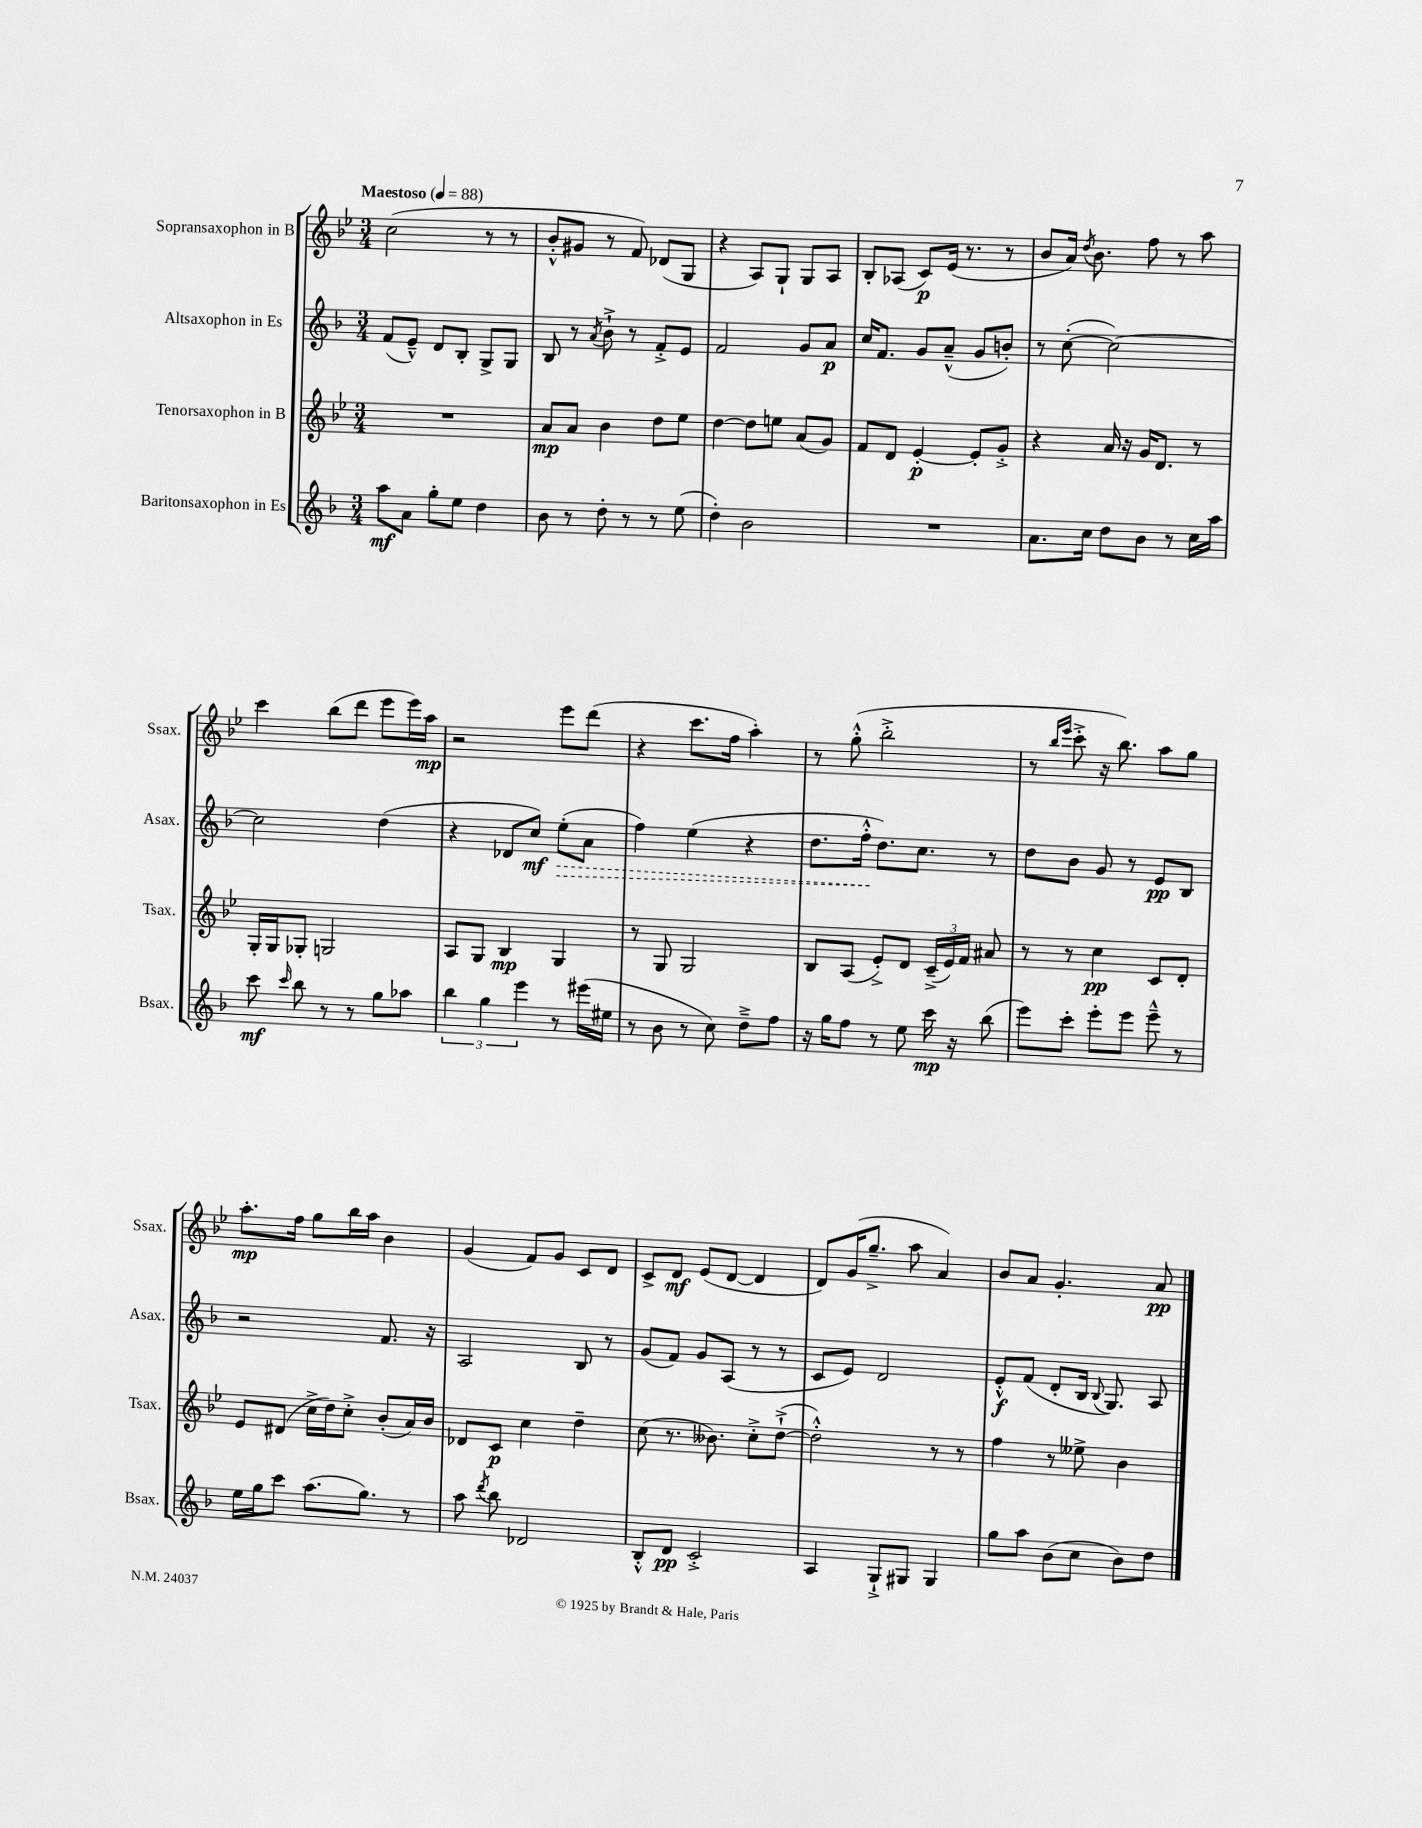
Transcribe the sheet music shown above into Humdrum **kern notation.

**kern	**dynam	**kern	**dynam	**kern	**dynam	**kern	**dynam
*part4	*part4	*part3	*part3	*part2	*part2	*part1	*part1
*staff4	*staff4	*staff3	*staff3	*staff2	*staff2	*staff1	*staff1
*I"Baritonsaxophon in Es	*	*I"Tenorsaxophon in B	*	*I"Altsaxophon in Es	*	*I"Sopransaxophon in B	*
*I'Bsax.	*	*I'Tsax.	*	*I'Asax.	*	*I'Ssax.	*
*clefG2	*	*clefG2	*	*clefG2	*	*clefG2	*
*k[b-]	*	*k[b-e-]	*	*k[b-]	*	*k[b-e-]	*
*M3/4	*	*M3/4	*	*M3/4	*	*M3/4	*
*MM88	*	*MM88	*	*MM88	*	*MM88	*
=1	=1	=1	=1	=1	=1	=1	=1
!	!	!	!	!	!	!LO:TX:a:B:t=Maestoso	!
8aa\L	mf	2.r	.	(8f/L	.	(2cc\	.
8a\J	.	.	.	8e~^^/J)	.	.	.
8gg'\L	.	.	.	8d/L	.	.	.
8ee\J	.	.	.	8B-'/J	.	.	.
4dd\	.	.	.	8G^/L	.	8r	.
.	.	.	.	8G/J	.	8r	.
=2	=2	=2	=2	=2	=2	=2	=2
8b-\	.	8a/L	mp	8B-/	.	8b-'^^/L	.
8r	.	8a/J	.	8r	.	8g#X/J	.
.	.	.	.	8qa/	.	.	.
8dd'\	.	4b-\	.	8b-`^\	.	8r	.
8r	.	.	.	8r	.	8f/)	.
8r	.	8dd\L	.	8f'^/L	.	(8d-X/L	.
(8ee\	.	8ee-\J	.	8e/J	.	8G/J	.
=3	=3	=3	=3	=3	=3	=3	=3
4dd'\)	.	[4dd\	.	2f/	.	4r	.
2b-\	.	8dd\L]	.	.	.	8A/L)	.
.	.	8een\J	.	.	.	8G`/J	.
.	.	(8a/L	.	8g/L	.	8G/L	.
.	.	8g/J)	.	8a/J	p	8A/J	.
=4	=4	=4	=4	=4	=4	=4	=4
2.r	.	8f/L	.	16cc/KL	.	8B-'/L	.
.	.	.	.	8.f/J	.	.	.
.	.	8d/J	.	.	.	(8A-X/J	.
.	.	[4e-'/	p	8g/L	.	8c/L)	p
.	.	.	.	(8a~^^/J	.	(16e-/Jk	.
.	.	.	.	.	.	8.r	.
.	.	8e-'/L]	.	8g/L	.	.	.
.	.	8g'^/J	.	8bn'/J)	.	8r	.
=5	=5	=5	=5	=5	=5	=5	=5
8.a\L	.	4r	.	8r	.	8b-/L	.
.	.	.	.	([8cc'\	.	16a/Jk)	.
.	.	.	.	.	.	8qdd/	.
16cc\Jk	.	.	.	.	.	8.b-\	.
8dd\L	.	16a/	.	2cc\_)	.	.	.
.	.	16r	.	.	.	.	.
8b-\J	.	16g/KL	.	.	.	8ff\	.
.	.	8.d/J	.	.	.	.	.
8r	.	.	.	.	.	8r	.
16cc\LL	.	8r	.	.	.	8aa\	.
16aa\JJ	.	.	.	.	.	.	.
!!LO:LB:g=z
=6	=6	=6	=6	=6	=6	=6	=6
8ccc\	mf	16G'/LL	.	2cc\]	.	4ccc\	.
.	.	16G/J	.	.	.	.	.
16qqccc/	.	.	.	.	.	.	.
8bb-\	.	8G-X'/J	.	.	.	.	.
8r	.	2Gn/	.	.	.	(8bb-\L	.
8r	.	.	.	.	.	8ddd\J	.
8gg\L	.	.	.	(4dd\	.	8eee-\L	.
8aa-X\J	.	.	.	.	.	16eee-\L)	.
.	.	.	.	.	.	16aa\JJ	mp
=7	=7	=7	=7	=7	=7	=7	=7
6bb-\	.	8A/L	.	4r	.	2r	.
.	.	8G/J	.	.	.	.	.
6gg\	.	.	.	.	.	.	.
.	.	4B-/	mp	8d-X/L	.	.	.
6eee\	.	.	.	.	.	.	.
.	.	.	.	8cc/J)	mf	.	.
!	!	!	!	!	!LO:HP:b	!	!
8r	.	4G/	.	(8ee'\L	>	8eee-\L	.
(16eee#X\LL	.	.	.	8a\J	.	(8ddd\J	.
16ee#X\JJ	.	.	.	.	.	.	.
=8	=8	=8	=8	=8	=8	=8	=8
8r	.	8r	.	4ff\)	.	4r	.
8b-\	.	8G/	.	.	.	.	.
8r	.	2G/	.	(4ee\	.	8.ccc\L	.
8cc\)	.	.	.	.	.	.	.
.	.	.	.	.	.	16ff\Jk	.
8dd~^\L	.	.	.	4r	.	4aa'\)	.
8ff\J	.	.	.	.	.	.	.
=9	=9	=9	=9	=9	=9	=9	=9
16r	.	8B-/L	.	8.dd\L	.	8r	.
16gg\KL	.	.	.	.	.	.	.
8ff\J	.	(8A/J	.	.	.	(8gg'^^\	.
.	.	.	.	16ff'^^\Jk	.	.	.
8r	.	8e-'^/L)	.	8.dd\L)	]	2bb-'^\	.
8ee\	.	8d/J	.	.	.	.	.
.	.	.	.	8.cc\J	.	.	.
16ccc\	mp	(24c~^/LL	.	.	.	.	.
.	.	24e-/)	.	.	.	.	.
16r	.	.	.	.	.	.	.
.	.	24f/JJ	.	.	.	.	.
(8bb-\	.	8a#X/	.	8r	.	.	.
=10	=10	=10	=10	=10	=10	=10	=10
8eee\L)	.	8r	.	8dd\L	.	8r	.
.	.	.	.	.	.	16qqbb-/LL	.
.	.	.	.	.	.	16qqeee-/JJ	.
8ccc'\J	.	8r	.	8b-\J	.	8ccc'^\	.
8eee'\L	.	4cc\	pp	8g/	.	16r	.
.	.	.	.	.	.	8.bb-\)	.
8eee\J	.	.	.	8r	.	.	.
8eee~^^\	.	8c/L	.	8e/L	pp	8aa\L	.
8r	.	8d'/J	.	8B-/J	.	8gg\J	.
!!LO:LB:g=z
=11	=11	=11	=11	=11	=11	=11	=11
16ee\LL	.	8e-/L	.	2r	.	8.aa'\L	mp
16gg\J	.	.	.	.	.	.	.
8ccc\J	.	(8d#X/J	.	.	.	.	.
.	.	.	.	.	.	16ff\Jk	.
(8.aa\L	.	16cc^\LL	.	.	.	8gg\L	.
.	.	16dd\J)	.	.	.	.	.
.	.	8cc'^\J	.	.	.	16bb-\L	.
8.gg\J)	.	.	.	.	.	16aa\JJ	.
.	.	(8b-'/L	.	8.f/	.	4b-\	.
8r	.	16a/L)	.	.	.	.	.
.	.	16b-/JJ	.	16r	.	.	.
=12	=12	=12	=12	=12	=12	=12	=12
8aa\	.	8d-X/L	.	2A/	.	(4g/	.
8qddd/	.	.	.	.	.	.	.
8bb-\	.	8c/J	p	.	.	.	.
2d-X/	.	4cc\	.	.	.	8f/L)	.
.	.	.	.	.	.	8g/J	.
.	.	4dd~\	.	8B-/	.	8c/L	.
.	.	.	.	8r	.	8d/J	.
=13	=13	=13	=13	=13	=13	=13	=13
8B-'^^/L	.	(8cc\	.	(8g/L	.	8c^/L	.
8d/J	pp	8.r	.	8f/J)	.	8d/J	mf
2c'^/	.	.	.	8g/L	.	(8e-/L	.
.	.	8.b--X\)	.	.	.	.	.
.	.	.	.	(8A/J	.	[8d/J	.
.	.	8cc'^\L	.	8r	.	4d/]	.
.	.	([8dd`^\J	.	8r	.	.	.
=14	=14	=14	=14	=14	=14	=14	=14
4A/	.	2dd'^^\])	.	8c/L	.	8d/L)	.
.	.	.	.	8e/J)	.	(16g/K	.
.	.	.	.	.	.	8.gg~^/J	.
8G`^/L	.	.	.	2d/	.	.	.
8G#X/J	.	.	.	.	.	8aa\	.
4G#/	.	8r	.	.	.	4a/)	.
.	.	8r	.	.	.	.	.
=15	=15	=15	=15	=15	=15	=15	=15
8gg\L	.	4ff\	.	8e'^^/L	f	8b-/L	.
8aa\J	.	.	.	(8f/J	.	8a/J	.
(8b-\L	.	8r	.	8d'/L	.	4.g'/	.
8cc\J	.	8ee--X^\	.	16B-/Jk	.	.	.
.	.	.	.	8qqB-/	.	.	.
.	.	.	.	8.G/)	.	.	.
8b-\L)	.	4b-\	.	.	.	.	.
8dd\J	.	.	.	8A/	.	8a/	pp
==	==	==	==	==	==	==	==
*-	*-	*-	*-	*-	*-	*-	*-
